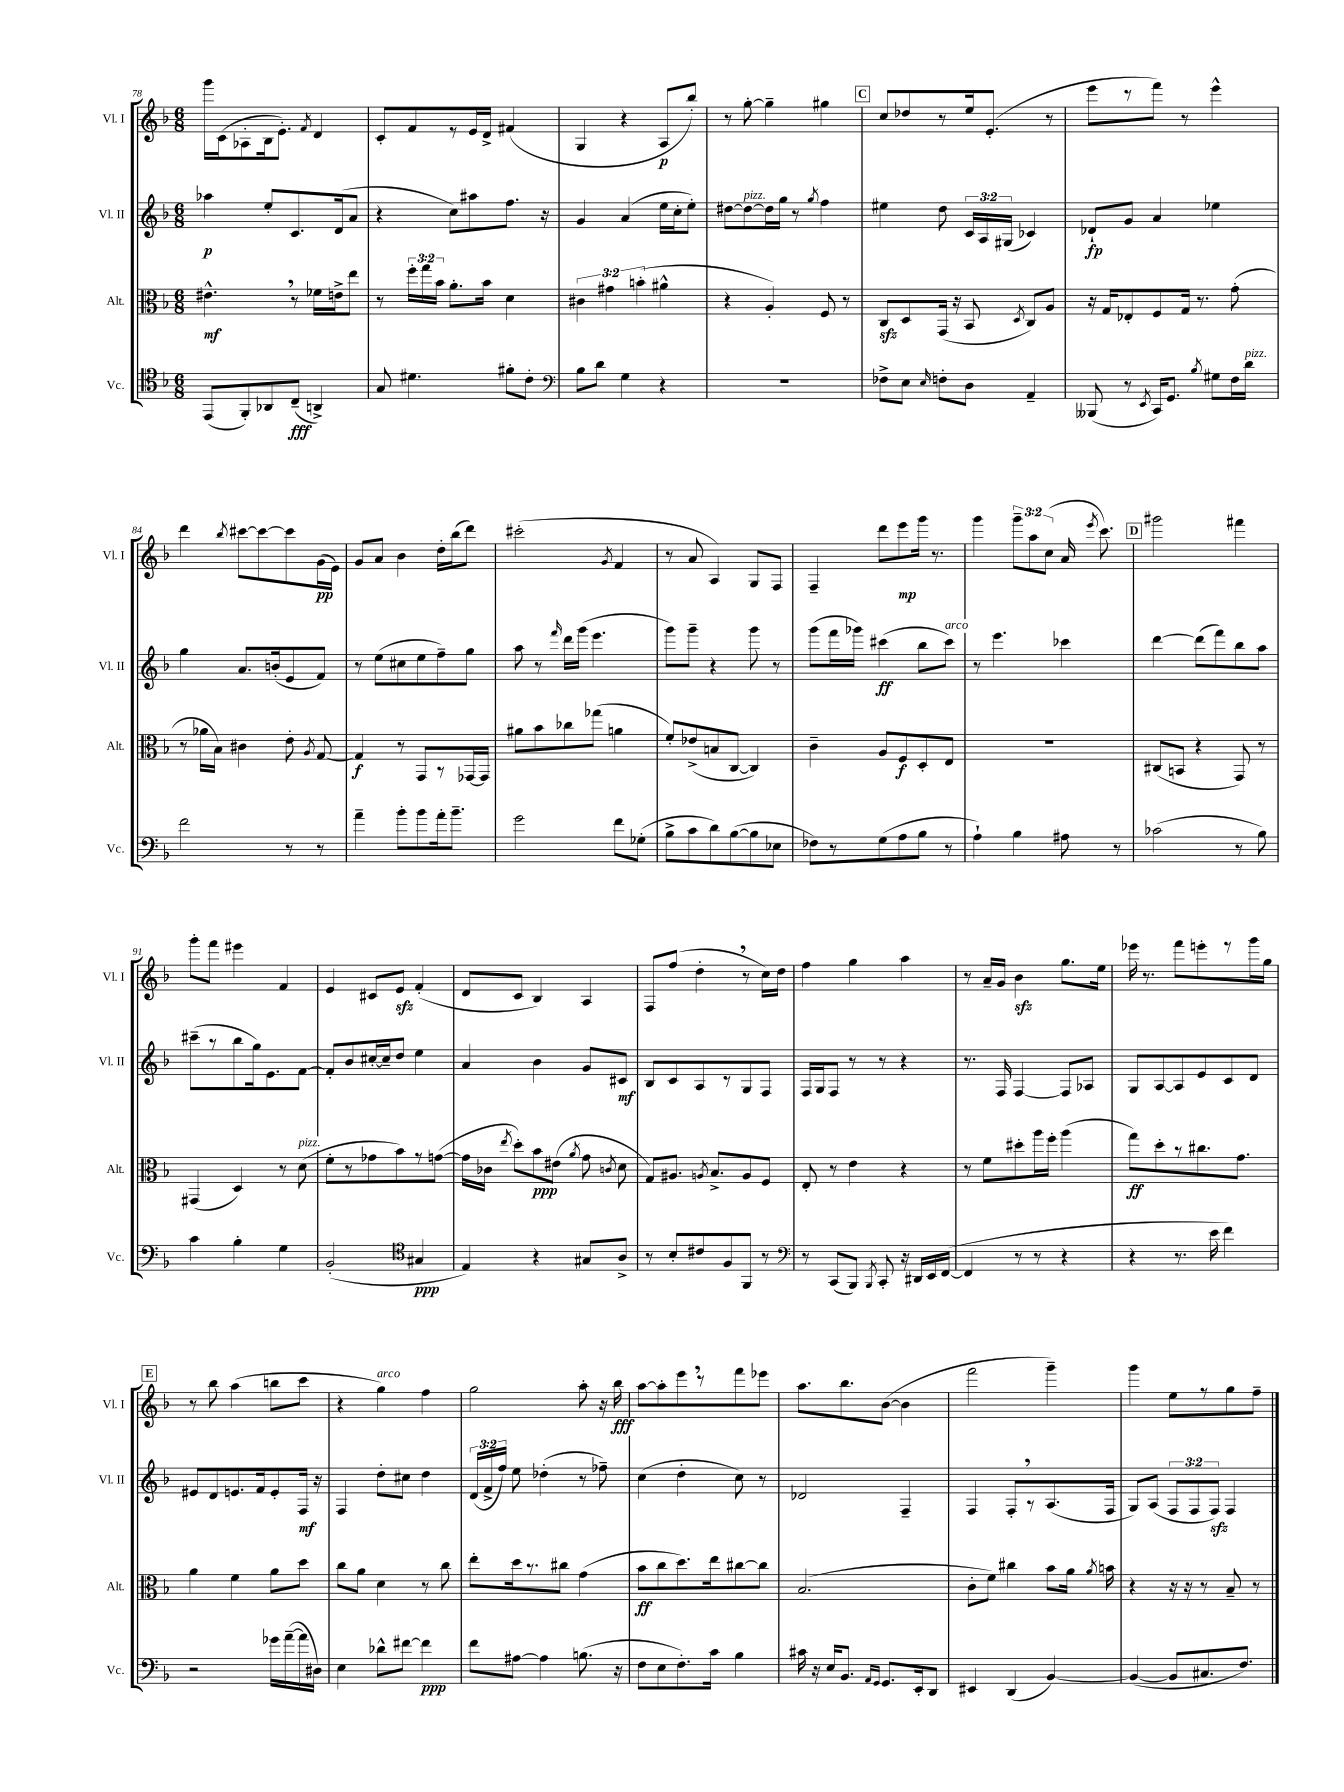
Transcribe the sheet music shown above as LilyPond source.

<<
\new StaffGroup <<
\new Staff = "s0" \with { instrumentName = "Vl. I" shortInstrumentName = "Vl. I" } {
    \clef treble \key f \major \numericTimeSignature \time 6/8 \override Staff.TupletNumber.text = #tuplet-number::calc-fraction-text
    \autoBeamOff g'''16[ c'16( aes8-. bes16 e'8.]-.) \acciaccatura { f'8 } d'4 |
    c'8[-. f'8 r8 e'16 d'16]-> fis'4( |
    g4 r4 a8[\p bes''8]-.) |
    r8 g''8~-. g''4-- gis''4 |
    \mark \markup { \box "C" } c''8[ des''8 r8 e''16 e'8.]-.( r8 |
    e'''8[ r8 f'''8]) r8 e'''4-^ |
    d'''4 \acciaccatura { bes''8 } cis'''8[~ cis'''8~ cis'''8 g'16\pp( e'16]) |
    g'8[ a'8] bes'4 d''16[-. bes''16( d'''8]) |
    cis'''2-.( \acciaccatura { g'8 } f'4 |
    r8 a'8 a4) g8[ f8] |
    f4-- d'''8[ e'''8\mp g'''16] r8. |
    g'''4 \tuplet 3/2 { g'''8[-- a''8 c''8]( } a'16 \acciaccatura { e'''8 } c'''8.) |
    \mark \markup { \box "D" } gis'''2 fis'''4 |
    g'''8[-. f'''8] eis'''4 f'4 |
    e'4 cis'8[ e'8]\sfz f'4-.( |
    d'8[ c'8] bes4) a4 |
    f8[ f''8]( d''4-. \breathe r8 c''16[) d''16] |
    f''4 g''4 a''4 |
    r8 a'16[-- g'16] bes'4\sfz g''8.[ e''16] |
    ees'''16 r8. f'''8[ e'''8-. r8 g'''16 g''16] |
    \mark \markup { \box "E" } r8 bes''8 a''4( b''8[ c'''8] |
    r4 g''4^\markup { \italic "arco" }) f''4 |
    g''2 a''8-. r16 bes''16\fff |
    a''8[~ a''8-. e'''8 \breathe r8 f'''8 ees'''8] |
    a''8.[ bes''8. bes'8]~( bes'4 |
    f'''2 g'''4--) |
    g'''4 e''8[ r8 g''8 f''8]-- \bar "|." |
}
\new Staff = "s1" \with { instrumentName = "Vl. II" shortInstrumentName = "Vl. II" } {
    \clef treble \key f \major \numericTimeSignature \time 6/8 \override Staff.TupletNumber.text = #tuplet-number::calc-fraction-text
    \autoBeamOff aes''4\p e''8[-. c'8. d'16( a'8] |
    r4 c''8[) ais''8 f''8.] r16 |
    g'4 a'4( e''16[ c''16-. e''8]-.) |
    dis''8[~ dis''8~^\markup { \italic "pizz." } dis''16 g''16] r8 \acciaccatura { g''8 } f''4 |
    \mark \markup { \box "C" } eis''4 d''8 \tuplet 3/2 { c'16[ a16 gis16]( } ces'4) |
    des'8[-!\fp g'8] a'4 ees''4 |
    g''4 a'8.[ b'16-.( e'8 f'8]) |
    r8 e''8[( cis''8 e''8 f''8--) g''8] |
    a''8 r8 \grace { f'''16 } d'''16[ g'''16]( e'''4. |
    g'''8[) g'''8]-- r4 g'''8 r8 |
    g'''8[( f'''16 ges'''16]) cis'''4\ff( bes''8[ cis'''8]^\markup { \italic "arco" }) |
    r8 e'''4. ces'''4 |
    \mark \markup { \box "D" } d'''4~ d'''8[( f'''8) bes''8 a''8] |
    cis'''8[--( r8 bes''8 g''16) e'8. f'8]~ |
    f'8[-. bes'8 cis''16~-. cis''16-- d''8] e''4 |
    a'4 bes'4 g'8[ cis'8]\mf |
    bes8[ c'8 a8 r8 g8 f8] |
    f16[ g16 f8] r8 r8 r4 |
    r8. f16 f4~ f8[ aes8] |
    g8[ a8~ a8 e'8 c'8 d'8] |
    \mark \markup { \box "E" } eis'8[ d'8 e'8. f'16 e'8-. f16]\mf r16 |
    f4 d''8[-. cis''8] d''4 |
    \tuplet 3/2 { d'16[( f'16-> f''16]) } e''8 des''4-.( r8 fes''8--) |
    c''4( d''4-. c''8) r8 |
    des'2 f4-- |
    f4 f8[-. \breathe r8 a8.( f16] |
    g8[) a8]( \tuplet 3/2 { f8[ f8 f8]\sfz) } f4 \bar "|." |
}
\new Staff = "s2" \with { instrumentName = "Alt." shortInstrumentName = "Alt." } {
    \clef alto \key f \major \numericTimeSignature \time 6/8 \override Staff.TupletNumber.text = #tuplet-number::calc-fraction-text
    \autoBeamOff eis'4.-^\mf \breathe r8 fes'16[ e'16-> e''8] |
    r8 \tuplet 3/2 { f''16[-. g''16 bes'16] } a'8.[-. bes'16] d'4 |
    \tuplet 3/2 { cis'4 gis'4 b'4-.( } ais'4-^ |
    r4 a4-.) f8 r8 |
    \mark \markup { \box "C" } c8[\sfz d8 g,16]( r16 bes,8 \acciaccatura { d8 } c8[) a8] |
    r16 g16[ ees8-. f8 g16] r8. g'8-.( |
    r8 aes'16[ bes16]) cis'4 e'8-. \acciaccatura { a8 } g8~ |
    g4\f r8 g,8[ r8 ges,16~ ges,16] |
    ais'8[ bes'8 ces''8 ges''8]( a'4 |
    f'8[-.) ees'8->( b8 c8]~ c4) |
    c'4-- a8[ f8\f d8-. e8] |
    R2. |
    \mark \markup { \box "D" } cis8[( b,8] r4 g,8) r8 |
    gis,4( d4) r8 d'8^\markup { \italic "pizz." }( |
    f'8[-. r8 ges'8 bes'8) r8 g'8]~( |
    g'16[ ces'16] \acciaccatura { e''8 } d''8[-.) bes'8\ppp eis'8]( \acciaccatura { a'8 } g'8 \acciaccatura { c'8 } d'8 |
    g8[) ais8.] \acciaccatura { a8 } bes8.[-> a8 f8] |
    e8-. r8 e'4 r4 |
    r8 f'8[ dis''8-. a''16 f''16]-. a''4( |
    g''8[\ff) d''8-. r8 cis''8. g'8.] |
    \mark \markup { \box "E" } a'4 f'4 a'8[ d''8] |
    c''8[ a'8] d'4 r8 c''8 |
    e''8[-. d''16 r8. cis''8] g'4( |
    bes'8[\ff c''8 d''8.) e''16 cis''8~ cis''8] |
    bes2.( |
    c'8[-. f'8]) cis''4 bes'8[ a'16] \acciaccatura { a'8 } b'16 |
    r4 r16 r16 r8 bes8-- r8 \bar "|." |
}
\new Staff = "s3" \with { instrumentName = "Vc." shortInstrumentName = "Vc." } {
    \clef tenor \key f \major \numericTimeSignature \time 6/8
    \autoBeamOff e,8[( f,8-.) aes,8 c8]--\fff( a,4->) |
    g8 dis'4. fis'8[-. c'8]-. |
    \clef bass bes8[ d'8] g4 r4 |
    R2. |
    \mark \markup { \box "C" } fes8[-> e8] \grace { e16 } f8[-. d8] a,4-- |
    beses,,8( r8 \acciaccatura { e,8 } c,16[) g,8.] \acciaccatura { bes8 } gis8[ f16 d'16]^\markup { \italic "pizz." } |
    f'2 r8 r8 |
    a'4-- bes'8[-. bes'8 a'16-. bes'8.]-- |
    g'2 f'8[ ges8]-.( |
    bes8[-> c'8 d'8) bes8~( bes8 ees8] |
    fes8[) r8 g8( a8 bes8] r8 |
    a4-!) bes4 ais8 r8 |
    \mark \markup { \box "D" } ces'2( r8 bes8) |
    c'4 bes4-. g4 |
    bes,2-.( \clef tenor gis4\ppp |
    e4) r4 gis8[ a8]-> |
    r8 bes8[-. cis'8 f8 f,8] r8 |
    \clef bass r8 c,8[( bes,,8]) \acciaccatura { bes,,8 } c,8-. r16 dis,16[ e,16 f,16]~( |
    f,4 r8 r8 r4 |
    r4 r8. e'16 f'4) |
    \mark \markup { \box "E" } r2 ges'16[ a'16~--( a'16 dis16]) |
    e4 des'8[-^ fis'8]~ fis'4\ppp |
    f'8[ ais8]~ ais4 b8.( r16 |
    f8[ e8 f8.-.) c'16] bes4 |
    cis'16 r16 e16[ bes,8.] \grace { a,16[ g,16] } g,8.[ e,16-. d,8] |
    eis,4 d,4( bes,4~) |
    bes,4~( bes,8[ cis8. f8.]) \bar "|." |
}
>>
>>
\layout { \context { \Score currentBarNumber = #78 } }
